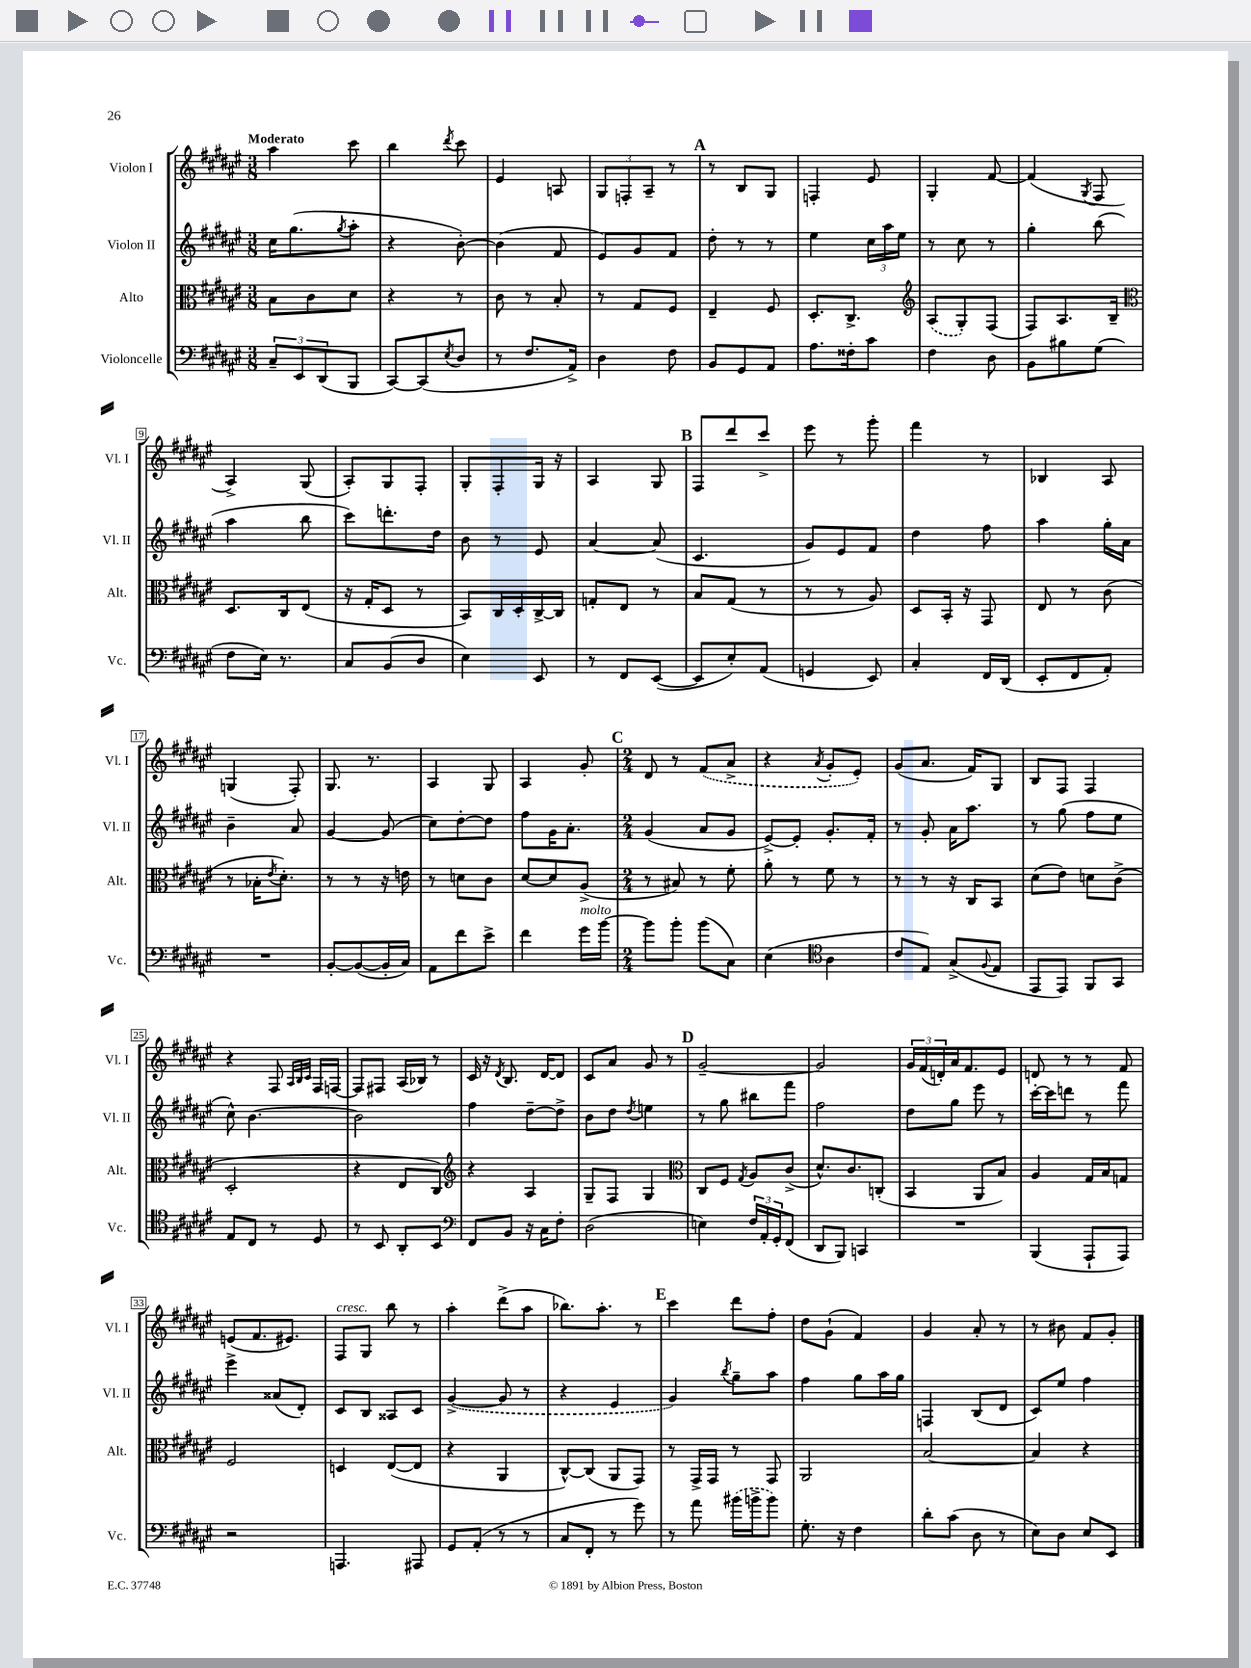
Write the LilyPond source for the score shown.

<<
\new StaffGroup <<
\new Staff = "s0" \with { instrumentName = "Violon I" shortInstrumentName = "Vl. I" } {
    \clef treble \key fis \major \numericTimeSignature \time 3/8 \tempo "Moderato"
    ais''4 cis'''8 |
    b''4 \acciaccatura { dis'''8 } cis'''8 |
    eis'4 a8 |
    \tuplet 3/2 { gis8 f8-. ais8-- } r8 |
    \mark \markup { \bold "A" } r8 b8 gis8 |
    f4-. eis'8 |
    gis4-. fis'8~ |
    fis'4( \acciaccatura { gis8 } fis8 |
    ais4->) gis8( |
    ais8-.) gis8 fis8-. |
    gis8-. fis8-. gis16 r16 |
    ais4 gis8 |
    \mark \markup { \bold "B" } fis8 dis'''8 cis'''8-> |
    eis'''8 r8 gis'''8-. |
    fis'''4 r8 |
    bes4 ais8 |
    g4( fis8-.) |
    gis8. r8. |
    ais4 gis8 |
    ais4 gis'8-. |
    \mark \markup { \bold "C" } \numericTimeSignature \time 2/4 dis'8 r8 \once \slurDashed fis'8( ais'8-> |
    r4 \acciaccatura { ais'8 } gis'8-. eis'8-.) |
    gis'8( ais'8. fis'16) gis8 |
    b8 fis8 fis4 |
    r4 fis8 \grace { ais32 b32 cis'32 } fis16 f16~ |
    f8 fis8 ais16( bes16) r8 |
    cis'16 r16 \acciaccatura { dis'8 } b8. dis'16~ dis'8 |
    cis'8 ais'8 gis'8 r8 |
    \mark \markup { \bold "D" } gis'2~-- |
    gis'2 |
    \tuplet 3/2 { gis'16 fis'16( d'16-.) } ais'16 fis'8. eis'8 |
    d'8 r8 r8 fis'8 |
    e'8( fis'8. eis'8.) |
    fis8^\markup { \italic "cresc." } gis8 b''8 r8 |
    ais''4-. dis'''8->( ais''8 |
    bes''8.) ais''8.-. r8 |
    \mark \markup { \bold "E" } cis'''4 dis'''8 fis''8-. |
    dis''8 gis'8-!( fis'4) |
    gis'4 ais'8-. r8 |
    r8 bis'8 fis'8 gis'8-. \bar "|." |
}
\new Staff = "s1" \with { instrumentName = "Violon II" shortInstrumentName = "Vl. II" } {
    \clef treble \key fis \major \numericTimeSignature \time 3/8
    cis''16 gis''8.( \acciaccatura { gis''8 } ais''8-. |
    r4 b'8~-.) |
    b'4( fis'8 |
    eis'8) gis'8 fis'8 |
    \mark \markup { \bold "A" } dis''8-. r8 r8 |
    eis''4 \tuplet 3/2 { cis''16 ais''16 eis''16 } |
    r8 cis''8 r8 |
    gis''4-. b''8( |
    ais''4 b''8 |
    cis'''8) d'''8.-. dis''16 |
    b'8 r8 eis'8 |
    ais'4~ ais'8( |
    \mark \markup { \bold "B" } cis'4. |
    gis'8) eis'8 fis'8 |
    dis''4 fis''8 |
    ais''4 gis''16-. ais'16 |
    b'4-- ais'8 |
    gis'4~ gis'8( |
    cis''8) dis''8~-. dis''8 |
    fis''8 gis'16 ais'8.-. |
    \mark \markup { \bold "C" } \numericTimeSignature \time 2/4 gis'4( ais'8 gis'8 |
    eis'8~->) eis'8-. gis'8.-. fis'16-. |
    r8 gis'8-. ais'16 ais''8. |
    r8 gis''8( fis''8 eis''8 |
    cis''8-^) b'4.~ |
    b'2 |
    fis''4 dis''8~-- dis''8-> |
    b'8 dis''8 \acciaccatura { dis''8 } e''4 |
    \mark \markup { \bold "D" } r8 gis''8 bis''8 fis'''8 |
    fis''2 |
    dis''8 gis''8 eis'''8 r8 |
    cis'''16~-. cis'''16 d'''8 r8 fis'''8 |
    eis'''4-> aisis'8( dis'8-.) |
    cis'8 b8 aisis8 cis'8 |
    \once \slurDashed gis'4~->( gis'8 r8 |
    r4 eis'4 |
    \mark \markup { \bold "E" } gis'4) \acciaccatura { b''8 } gis''8-- ais''8 |
    fis''4 gis''8 ais''16 gis''16 |
    f4 b8( dis'8 |
    cis'8) eis''8 fis''4 \bar "|." |
}
\new Staff = "s2" \with { instrumentName = "Alto" shortInstrumentName = "Alt." } {
    \clef alto \key fis \major \numericTimeSignature \time 3/8
    b8 cis'8 dis'8 |
    r4 r8 |
    cis'8 r8 b8-. |
    r8 gis8 fis8 |
    \mark \markup { \bold "A" } eis4-- fis8 |
    dis8.-. cis8.-> |
    \clef treble \once \slurDashed ais8( gis8-.) fis8( |
    fis8) ais8. b16-- |
    \clef alto dis8. cis16 eis8( |
    r16 gis16-. dis8 r8 |
    b,8) cis16 dis16-. cis16~-> cis16 |
    g8-. eis8 r8 |
    \mark \markup { \bold "B" } b8 gis8( r8 |
    r8 r8 ais8) |
    dis8 b,16-. r16 gis,8 |
    eis8 r8 cis'8( |
    r8 bes16-. \acciaccatura { eis'8 } dis'8.-.) |
    r8 r8 r16 e'16 |
    r8 d'8 cis'8 |
    dis'8~ dis'8 ais8->( |
    \mark \markup { \bold "C" } \numericTimeSignature \time 2/4 r8 bis8) r8 fis'8-. |
    ais'8-. r8 fis'8 r8 |
    r8 r8 r16 cis16 b,8 |
    dis'8( eis'8) d'8 cis'8->( |
    dis2-. |
    r4 eis8 cis8) |
    \clef treble r4 ais4 |
    gis8-- fis8 gis4 |
    \mark \markup { \bold "D" } \clef alto cis8 fis8 \acciaccatura { gis8 } ais8 cis'8->( |
    dis'8.-^) cis'8. c8-.( |
    b,4 ais,8 b8) |
    ais4 gis16 b16 g8 |
    fis2 |
    d4 eis8~( eis8 |
    r4 ais,4 |
    cis8~-^) cis8( ais,8 gis,8) |
    \mark \markup { \bold "E" } r8 gis,16-> gis,16 r8 gis,8 |
    ais,2 |
    b2~ |
    b4 r4 \bar "|." |
}
\new Staff = "s3" \with { instrumentName = "Violoncelle" shortInstrumentName = "Vc." } {
    \clef bass \key fis \major \numericTimeSignature \time 3/8
    \tuplet 3/2 { cis8-- eis,8 dis,8( } b,,8 |
    cis,8~) cis,8( \acciaccatura { eis8 } dis8 |
    r8 fis8. ais,16->) |
    dis4 fis8 |
    \mark \markup { \bold "A" } b,8 gis,8 ais,8 |
    ais8. fisis16-. cis'8 |
    fis4 dis8 |
    b,8 bis8 gis8( |
    fis8 eis16) r8. |
    cis8 b,8( dis8 |
    eis4) eis,8 |
    r8 fis,8 eis,8~( |
    \mark \markup { \bold "B" } eis,8 eis8-.) ais,8( |
    g,4 eis,8) |
    cis4-. fis,16 dis,16( |
    eis,8-. fis,8 ais,8-.) |
    R4. |
    b,8~-. b,8~( b,16-. cis16) |
    ais,8 fis'8 eis'8-> |
    fis'4 gis'16^\markup { \italic "molto" } b'16~ |
    \mark \markup { \bold "C" } \numericTimeSignature \time 2/4 b'8 b'8-. b'8( cis8) |
    eis4( \clef tenor ais4 |
    cis'8 eis8) gis8->( \appoggiatura { fis8 } eis8 |
    eis,8 eis,8) fis,8 gis,8 |
    eis8 cis8 r8 dis8 |
    r8 b,8 ais,8-. b,8 |
    \clef bass fis,8 b,8 r16 cis16 fis8-. |
    dis2( |
    \mark \markup { \bold "D" } e4) \tuplet 3/2 { fis16 ais,16-. gis,16-. } fis,8( |
    dis,8 b,,8) c,4 |
    R2 |
    b,,4( ais,,8-! ais,,8) |
    r2 |
    a,,4. ais,,8 |
    gis,8 ais,8-.( r8 r8 |
    cis8 fis,8-. r8 gis'8) |
    \mark \markup { \bold "E" } r8 ais'8 \once \slurDashed bis'16( b'16-> b'8) |
    gis8.-. r16 fis4 |
    dis'8-. cis'8( dis8 r8 |
    eis8) dis8 eis8 eis,8 \bar "|." |
}
>>
>>
\layout { \context { \Score \override BarNumber.stencil = #(make-stencil-boxer 0.1 0.3 ly:text-interface::print) } }
